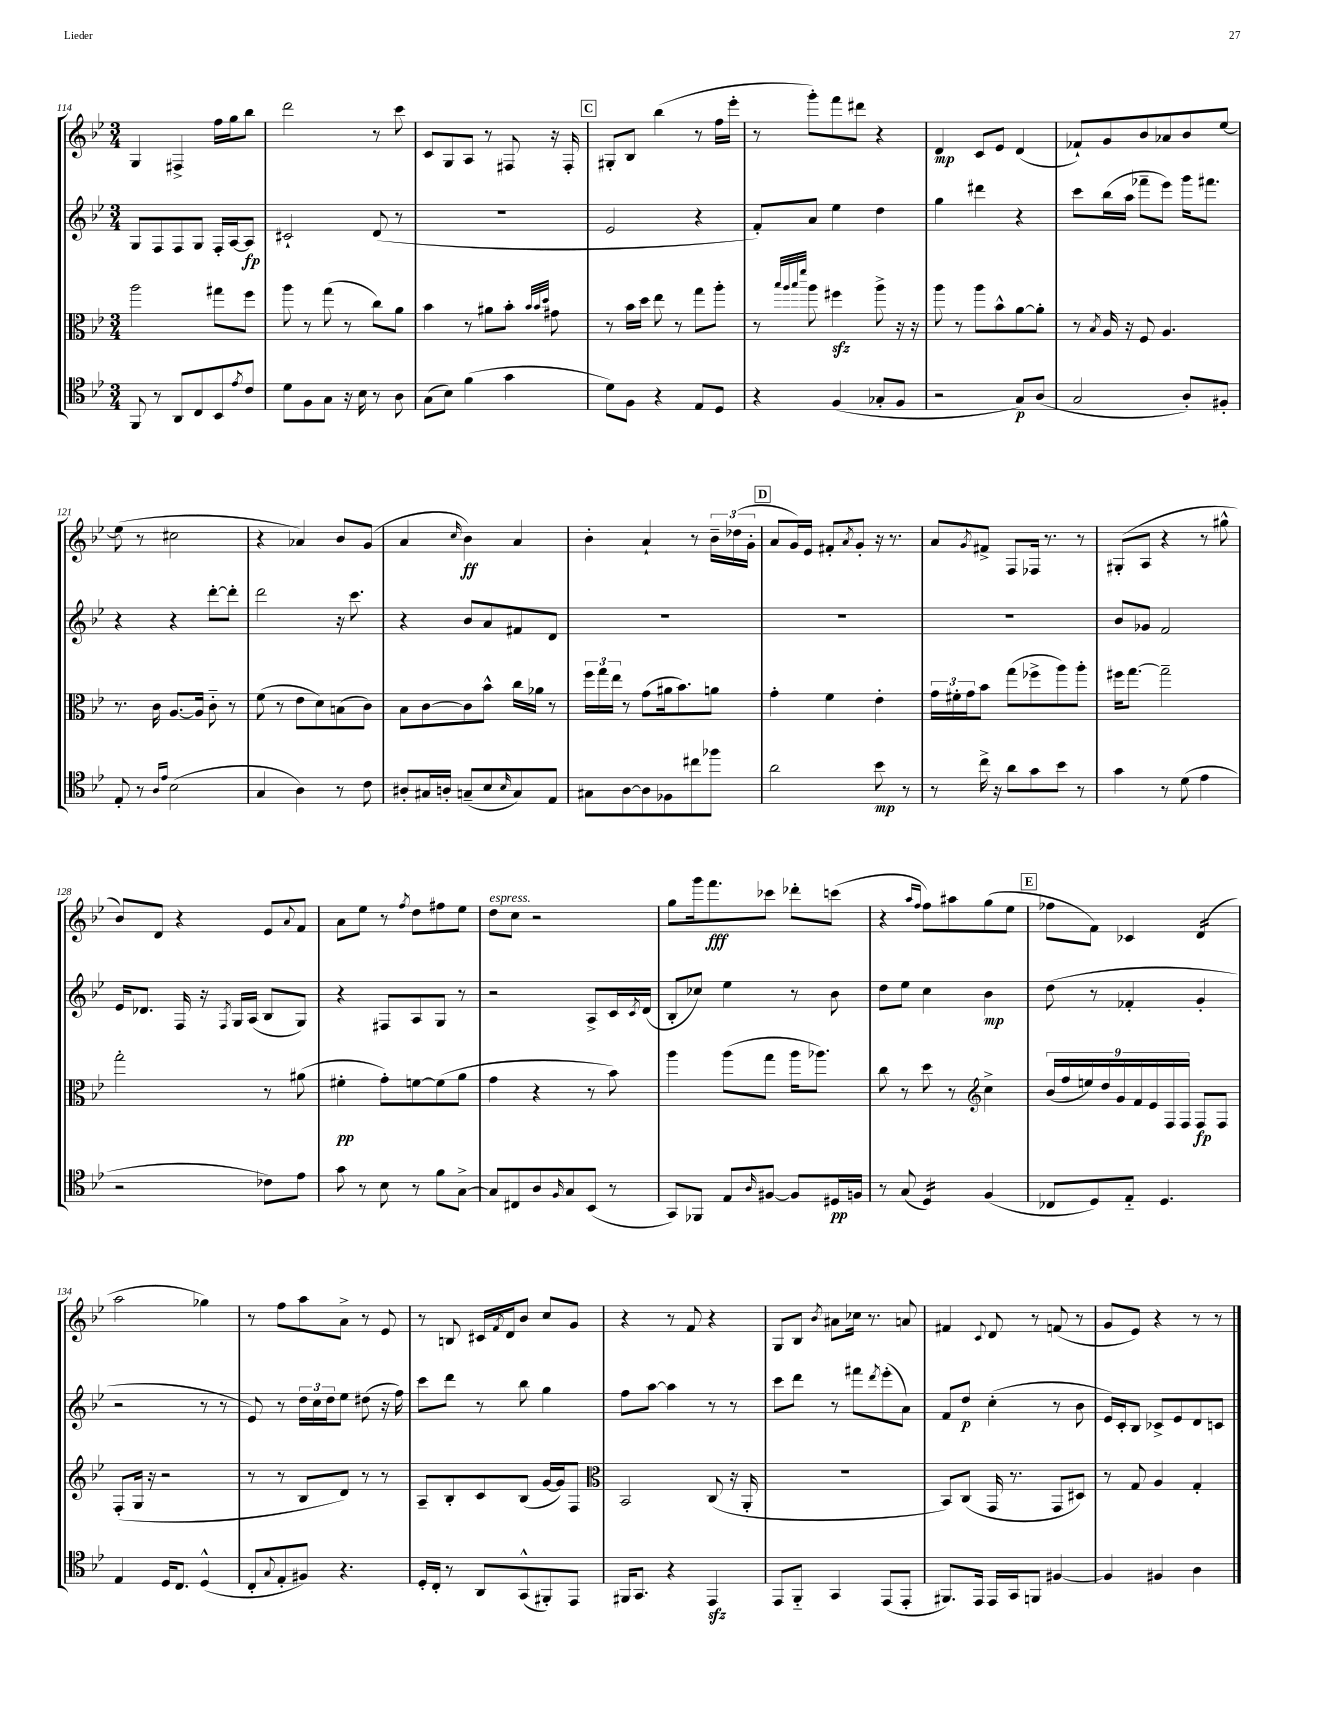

**kern	**kern	**kern	**kern
*staff4	*staff3	*staff2	*staff1
*clefC4	*clefC3	*clefG2	*clefG2
*k[b-e-]	*k[b-e-]	*k[b-e-]	*k[b-e-]
*M3/4	*M3/4	*M3/4	*M3/4
8FF/	2aa\	8G/L	4G/
8r	.	8F/	.
8AA/L	.	8F/	4F#^/
8C/	.	8G/J	.
8BB-/	8gg#\L	16F'/LL	16ff\LL
.	.	[16A/J	16gg\J
8qe-/	.	.	.
8c/J	8ff\J	8A/]J	8bb-\J
=	=	=	=
8d\L	8aa\	2c#`/	2ddd\
8F\	8r	.	.
8G\J	(8gg\	.	.
16r	8r	.	.
16B-\	.	.	.
8r	8cc\L)	(8d/	8r
8A\	8a\J	8r	8ccc\
=	=	=	=
(8G\L	4b-\	2.r	8c/L
8B-\J)	.	.	8G/
(4f\	8r	.	8A/J
.	8a#\L	.	8r
4g\	8b-'\J	.	8F#/
.	32qqb-/LLL	.	.
.	32qqb-/	.	.
.	32qqdd/JJJ	.	.
.	8g#\	.	16r
.	.	.	16F#'/
=	=	=	=
8d\L)	8r	2e-/	8G#'/L
8F\J	16b-\LL	.	8B-/J
.	16dd\JJ	.	.
4r	8ee-\	.	(4bb-\
.	8r	.	.
8E-/L	8gg\L	4r	8r
8D/J	8aa'\J	.	16ff\LL
.	.	.	16eee-'\JJ
=	=	=	=
4r	8r	8f'/L)	8r
.	32qqbb-/LLL	.	.
.	32qqaa/	.	.
.	32qqbb-/	.	.
.	32qqfff/JJJ	.	.
.	8aa\	8a/J	8ggg'\L)
(4F/	4ff#\	4ee-\	8fff\
.	.	.	8ddd#\J
8G-'/L	8aa^\	4dd\	4r
8F/J	16r	.	.
.	16r	.	.
=	=	=	=
2r	8aa\	4gg\	4d/
.	8r	.	.
.	8aa\L	4ddd#\	8c/L
.	8b-^^\	.	8e-/J
8G/L)	[8a\	4r	(4d/
(8A/J	8a'\]J	.	.
=	=	=	=
2G/	8r	8ccc\L	8f-`/L)
.	8qB-/	.	.
.	16A/	(16bb-\L	8g/
.	16r	16aa\JJ	.
.	8F/	8fff-~\L	8b-/
.	4.A/	8eee-\J)	8a-/
8A'/L)	.	16ggg\LK	8b-/
.	.	8.fff#\J	.
8F#'/J	.	.	[8ee-/J
=	=	=	=
8E-'/	8.r	4r	(8ee-\]
8r	.	.	8r
.	16c\	.	.
16qqA/LL	.	.	.
16qqe-/JJ	.	.	.
(2B-\	[8.A/L	4r	2cc#\
.	16A/]Jk	.	.
.	8c'~\	[8ddd'\L	.
.	8r	8ddd'\]J	.
=	=	=	=
4G/	(8f\	2ddd\	4r
.	8r	.	.
4A\)	8e-\L	.	4a-/)
.	8d\)	.	.
8r	(8B\	16r	8b-/L
.	.	8.ccc\	.
8c\	8c\J)	.	(8g/J
=	=	=	=
8A#'/L	8B-\L	4r	4a/
16G#/L	[8c\	.	.
16A'/JJ	.	.	.
.	.	.	16qqcc/
(8G~/L	8c\]	8b-/L	4b-\)
8B-/	8b-^^\J	8a/	.
16qqB-/	.	.	.
8G/)	16cc\LL	8f#/	4a/
.	16a-\JJ	.	.
8E-/J	8r	8d/J	.
=	=	=	=
8G#\L	24ff\LL	2.r	4b-'\
.	24gg\	.	.
.	24ee-\JJ	.	.
[8A\	8r	.	.
8A\]	(8g\L	.	4a`/
8F-\	16a#\k	.	.
.	8.b-\)	.	.
8cc#\	.	.	8r
8ff-\J	8a\J	.	24b-~\LL
.	.	.	(24dd-\
.	.	.	24g'\JJ
=	=	=	=
2a\	4g'\	2.r	8a/L
.	.	.	16g/L)
.	.	.	16e-/JJ
.	4f\	.	8f#'/L
.	.	.	8qa/
.	.	.	8g'/J
8b-\	4e-'\	.	16r
.	.	.	8.r
8r	.	.	.
=	=	=	=
8r	24g\LL	2.r	8a/L
.	24f#'\	.	.
.	24g\J	.	.
.	.	.	8qg/
16cc^\	8b-\J	.	8f#^/J
16r	.	.	.
8a\L	(8gg\L	.	8F/L
8g\	8ff-^\	.	16F-/Jk
.	.	.	8.r
8b-\J	8aa\)	.	.
8r	8aa'\J	.	8r
=	=	=	=
4g\	16ff#\LK	8b-/L	(8G#'/L
.	[8.gg\J	.	.
.	.	8g-/J	8A/J
8r	2gg~\]	2f/	4r
(8d\	.	.	.
4e-\	.	.	8r
.	.	.	8gg#^^\
=	=	=	=
2r	2gg'\	16e-/LK	8b-/L)
.	.	8.d-/J	.
.	.	.	8d/J
.	.	16F/	4r
.	.	16r	.
.	.	8qF/	.
.	.	16G/LL	.
.	.	(16A/JJ	.
8c-\L)	8r	8B-/L	8e-/L
.	.	.	8qqa/
8e-\J	(8a#\	8G/J)	8f/J
=	=	=	=
8g\	4f#'\	4r	8a\L
8r	.	.	8ee-\J
8B-\	8g'\L)	8F#/L	8r
.	.	.	8qff/
8r	[8f\	8A/	8dd\L
8f\L	(8f\]	8G/J	8ff#\
[8G^\J	8a\J	8r	8ee-\J
=	=	=	=
8G/]L	4g\	2r	8dd\L
8C#/	.	.	8cc\J
8A/	4r	.	2r
16qqF/	.	.	.
8G/	.	.	.
(8BB-/J	8r	8A^/L	.
8r	8b-\)	16c/L	.
.	.	8qc/	.
.	.	(16d/JJ	.
=	=	=	=
8GG/L)	4aa\	8B-'/L	8gg\L
8FF-/J	.	8cc-/J)	16ggg\k
.	.	.	8.fff\
8E-/L	(8aa\L	4ee-\	.
16qqA/	.	.	.
[8F#/J	8gg\J	.	8ccc-\J
8F#/]L	16aa\LK	8r	8ddd-'\L
.	8.aa-\J)	.	.
16D#/L	.	8b-\	(8ccc\J
16F/JJ	.	.	.
=	=	=	=
8r	8cc\	8dd\L	4r
(8G/	8r	8ee-\J	.
.	.	.	16qqaa/LL
.	.	.	16qqff/JJ
4D/)	8dd\	4cc\	8ff\L)
.	8r	.	8aa#\
*	*clefG2	*	*
(4F/	4cc^\	4b-\	(8gg\
.	.	.	8ee-\J
=	=	=	=
8C-/L	(18b-/LL	(8dd\	8ff-\L
.	18ff/	.	.
.	18ee/)	.	.
8D/)	.	8r	8f\J)
.	18dd/	.	.
.	18g/	.	.
8E-'~/J	.	4f-'/	4c-/
.	18f/	.	.
.	18e-/	.	.
4.D/	.	.	.
.	18F/	.	.
.	18F/JJ	.	.
.	8F/L	4g'/	(4d/
.	8F/J	.	.
=	=	=	=
4E-/	(8F'/L	2r	2aa\
.	16G/Jk	.	.
.	16r	.	.
16D/LK	2r	.	.
8.C/J	.	.	.
(4D^^/	.	8r	4gg-\)
.	.	8r	.
=	=	=	=
8C'/L	8r	8e-/)	8r
8qqG/	.	.	.
8E-'/	8r	8r	8ff\L
8F#/J)	8B-/L	24dd\LL	8aa\
.	.	24cc\	.
.	.	24dd\J	.
4.r	8d/J)	8ee-\J	8a^\J
.	8r	(8dd#\	8r
.	8r	16r	8e-/
.	.	16ff\)	.
=	=	=	=
16D'/LL	8A~/L	8ccc\L	8r
16C'/JJ	.	.	.
8r	8B-'/	8ddd\J	8B/
8AA/L	8c/	8r	16c#/LL
.	.	.	8qf/
.	.	.	16d/J
(8GG^^/	(8B-/J	8bb-\	8b-/J
8FF#'/)	[16g/LL	4gg\	8cc/L
.	16g/]J)	.	.
8EE-/J	8F/J	.	8g/J
=	=	=	=
*	*clefC3	*	*
16FF#/LK	2BB-/	8ff\L	4r
8.GG/J	.	.	.
.	.	[8aa\J	.
4r	.	4aa\]	8r
.	.	.	8f/
4EE-/	(8C/	8r	4r
.	16r	8r	.
.	16AA'/	.	.
=	=	=	=
8EE-/L	2.r	8ccc\L	8G/L
8FF'~/J	.	8ddd\J	8B-/J
.	.	.	8qb-/
4GG/	.	8r	8a#\L
.	.	8fff#\L	16cc-\Jk
.	.	.	8.r
.	.	8qddd/	.
(8EE-/L	.	(8eee-'\	.
8EE-'/J	.	8a\J)	8a/
=	=	=	=
8.FF#/L)	8BB-/L)	8f/L	4f#/
.	(8C/J	8dd/J	.
16EE-/Jk	.	.	.
.	.	.	8qqc/
16EE-/LL	16GG/	(4cc'\	8d/
16GG/J	8.r	.	.
8FF/J	.	.	8r
[4F#/	8GG/L	8r	(8f/
.	8D#/J)	8b-\	8r
=	=	=	=
4F#/]	8r	16e-/LL)	8g/L
.	.	16c'/J	.
.	8G/	8B-/J	8e-/J)
4F#/	4A/	8c-^/L	4r
.	.	8e-/	.
4A\	4G'/	8d/	8r
.	.	8c/J	8r
==	==	==	==
*-	*-	*-	*-
